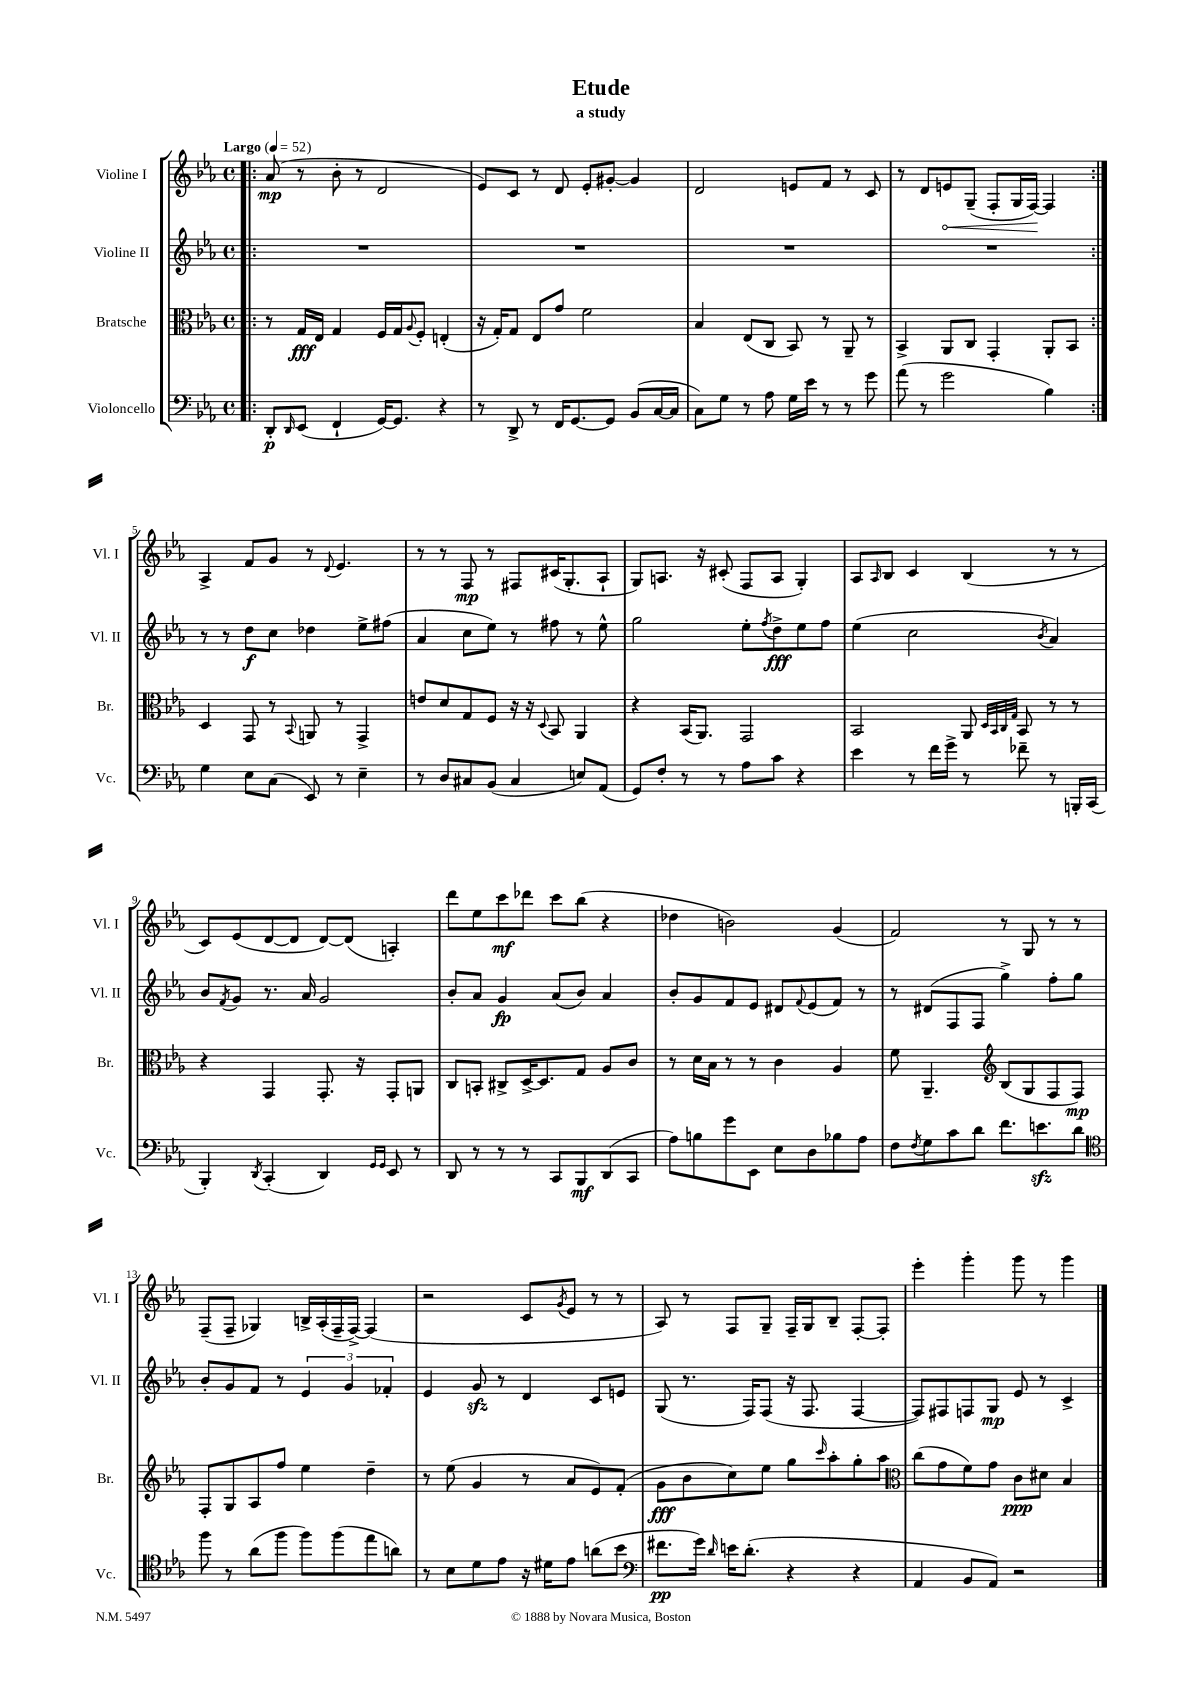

**kern	**kern	**kern	**kern
*staff4	*staff3	*staff2	*staff1
*clefF4	*clefC3	*clefG2	*clefG2
*k[b-e-a-]	*k[b-e-a-]	*k[b-e-a-]	*k[b-e-a-]
*M4/4	*M4/4	*M4/4	*M4/4
*met(c)	*met(c)	*met(c)	*met(c)
*MM52	*MM52	*MM52	*MM52
=!|:	=!|:	=!|:	=!|:
8DD'/L	8r	1r	(8a-/
16qqDD/	.	.	.
(8EE-/J	16G/LL	.	8r
.	16E-/JJ	.	.
4FF`/	4G/	.	8b-'\
.	.	.	8r
[16GG/LK)	16F/LL	.	2d/
8.GG/]J	16G/J	.	.
.	8qqA-/	.	.
.	8F'/J	.	.
4r	(4E'/	.	.
=	=	=	=
8r	16r	1r	8e-/L)
.	16G'/LK)	.	.
8DD^/	8G/J	.	8c/J
8r	8E-/L	.	8r
16FF/LK	8g/J	.	8d/
[8.GG/	.	.	.
.	2f\	.	8e-'/L
8GG/]J	.	.	[8g#'/J
(8BB-/L	.	.	4g#/]
[16C/L	.	.	.
16C/]JJ	.	.	.
=	=	=	=
8C\L)	4B-/	1r	2d/
8G\J	.	.	.
8r	(8E-/L	.	.
8A-\	8C/J	.	.
16G\LL	8BB-/)	.	8e/L
16e-\JJ	.	.	.
8r	8r	.	8f/J
8r	8AA-~/	.	8r
8g\	8r	.	8c/
=	=	=	=
(8a-\	4BB-^/	1r	8r
8r	.	.	8d/L
2g\	8AA-/L	.	8e/
.	8C/J	.	(8G~/J
.	4GG'/	.	8F'/L
.	.	.	16G/L
.	.	.	[16F/JJ)
4B-\)	8AA-'/L	.	4F/]
.	8BB-/J	.	.
=:|!	=:|!	=:|!	=:|!
4G\	4D/	8r	4A-^/
.	.	8r	.
8E-\L	8GG/	8dd\L	8f/L
(8C\J	8r	8cc\J	8g/J
.	8qqBB-/	.	.
8EE-/)	8AA/	4dd-\	8r
.	.	.	8qqd/
8r	8r	.	4.e-/
4E-~\	4GG^/	8ee-^\L	.
.	.	(8ff#\J	.
=	=	=	=
8r	8e/L	4a-/	8r
8D/L	8d/	.	8r
8C#/	8G/	8cc\L	8F/
(8BB-/J	8F/J	8ee-\J)	8r
4C#/	16r	8r	8F#/L
.	16r	.	.
.	8qqD/	.	.
.	8BB-/	8ff#\	(16c#/K
.	.	.	8.G'/
8E/L)	4AA-/	8r	.
(8AA-/J	.	8ee-^^\	8A-`/J
=	=	=	=
8GG/L)	4r	2gg\	8G/L)
8F'/J	.	.	8.A/J
8r	(16BB-/LK	.	.
.	8.AA-/J)	.	16r
8r	.	.	(8c#'/
8A-\L	2GG/	8ee-'\L	8F/L
.	.	8qff/	.
8c\J	.	8dd^\	8A/J
4r	.	8ee-\	4G'/)
.	.	8ff\J	.
=	=	=	=
4e-\	2BB-/	(4ee-\	8A-/L
.	.	.	16qqA-/
.	.	.	8B-/J
8r	.	2cc\	4c/
16f\LL	.	.	.
16g^\JJ	.	.	.
8r	8AA-/	.	(4B-/
.	32qqD/LLL	.	.
.	32qqBB-/	.	.
.	32qqC/	.	.
.	32qqG/JJJ	.	.
8f-~\	8BB-/	.	.
.	.	8qb-/	.
8r	8r	4a-/)	8r
16BBB'/LL	8r	.	8r
(16CC/JJ	.	.	.
=	=	=	=
4BBB-'/)	4r	8b-/L	8c/L)
.	.	8qf/	.
.	.	8g/J	(8e-/
8qDD/	.	.	.
(4CC'/	4GG/	8.r	[8d/
.	.	.	8d/]J
.	.	16a-/	.
4DD/)	8.GG'/	2g/	[8d/L)
.	.	.	(8d/]J
.	16r	.	.
16qqGG/LL	.	.	.
16qqGG/JJ	.	.	.
8EE-/	8GG'/L	.	4A'/)
8r	8AA/J	.	.
=	=	=	=
8DD/	8C/L	8b-'/L	8ddd\L
8r	8BB'/J	8a-/J	8ee-\
8r	8C#^/L	4g/	8ccc\
8r	[16D^/K	.	8ddd-\J
.	8.D/]	.	.
8CC/L	.	(8a-/L	8ccc\L
8BBB-/	8G/J	8b-/J)	(8bb-\J
(8DD/	8A-/L	4a-/	4r
8CC/J	8c/J	.	.
=	=	=	=
8A-\L)	8r	8b-'/L	4dd-\
8B\	16d\LL	8g/	.
.	16B-\JJ	.	.
8g\	8r	8f/	2b\)
8EE-\J	8r	8e-/J	.
8E-\L	4c\	8d#/L	.
.	.	8qqf/	.
8D\	.	(8e-/	.
8B-\	4A-/	8f/J)	(4g/
8A-\J	.	8r	.
=	=	=	=
8F\L	8f\	8r	2f/)
8qF/	.	.	.
8G\	4.AA-~/	(8d#/L	.
8c\	.	8F/	.
8d\J	.	8F/J	.
*	*clefG2	*	*
8.f\L	(8B-/L	4gg^\)	8r
.	8G/	.	8G/
8.e\	.	.	.
.	8F/	8ff'\L	8r
8d\J	8F/J)	8gg\J	8r
=	=	=	=
*clefC4	*	*	*
8ff\	8F'/L	8b-'/L	(8F~/L
8r	8G/	8g/	8F~/J
(8a-\L	8A-/	8f/J	4G-/)
8ff\J	8ff/J	8r	.
8ff\L)	4ee-\	6e-/	16B^/LL
.	.	.	(16A-'/
(8ff\	.	.	16F~/
.	.	6g/	.
.	.	.	[16F^/JJ)
8ee-\	4dd~\	.	(4F/]
.	.	6f-'/	.
8a\J)	.	.	.
=	=	=	=
8r	8r	4e-/	2r
8B-\L	(8ee-\	.	.
8d\	4g/	8g/	.
8e-\J	.	8r	.
16r	8r	4d/	8c/L
16d#\LK	.	.	.
.	.	.	8qg/
8e-\J	8a-/L	.	8e-/J
(8a\L	8e-/)	8c/L	8r
8b-\J	(8f'/J	8e/J	8r
=	=	=	=
*clefF4	*	*	*
8.f#\L	8g\L	(8G/	8A-/)
.	8b-\	8.r	8r
16g\Jk)	.	.	.
16qqd/	.	.	.
16e\LK	8cc\)	.	8F/L
(8.d'\J	.	16F/LK)	.
.	8ee-\J	(8F/J	8G~/J
4r	8gg\L	16r	16F~/LL
.	.	8.F/	16G/J
.	16qqccc/	.	.
.	8aa-'\	.	8B-~/J
4r	8gg'\	[4F/	[8F'/L
.	8aa-\J	.	8F'/]J
=	=	=	=
*	*clefC3	*	*
4AA-/	(8cc\L	8F/]L)	4eee-'\
.	8g\	8F#/	.
8BB-/L	8f\)	8F/	4ggg'\
8AA-/J)	8g\J	8G/J	.
2r	8c\L	8e-/	8ggg\
.	8d#\J	8r	8r
.	4B-/	4c^/	4ggg\
==	==	==	==
*-	*-	*-	*-
